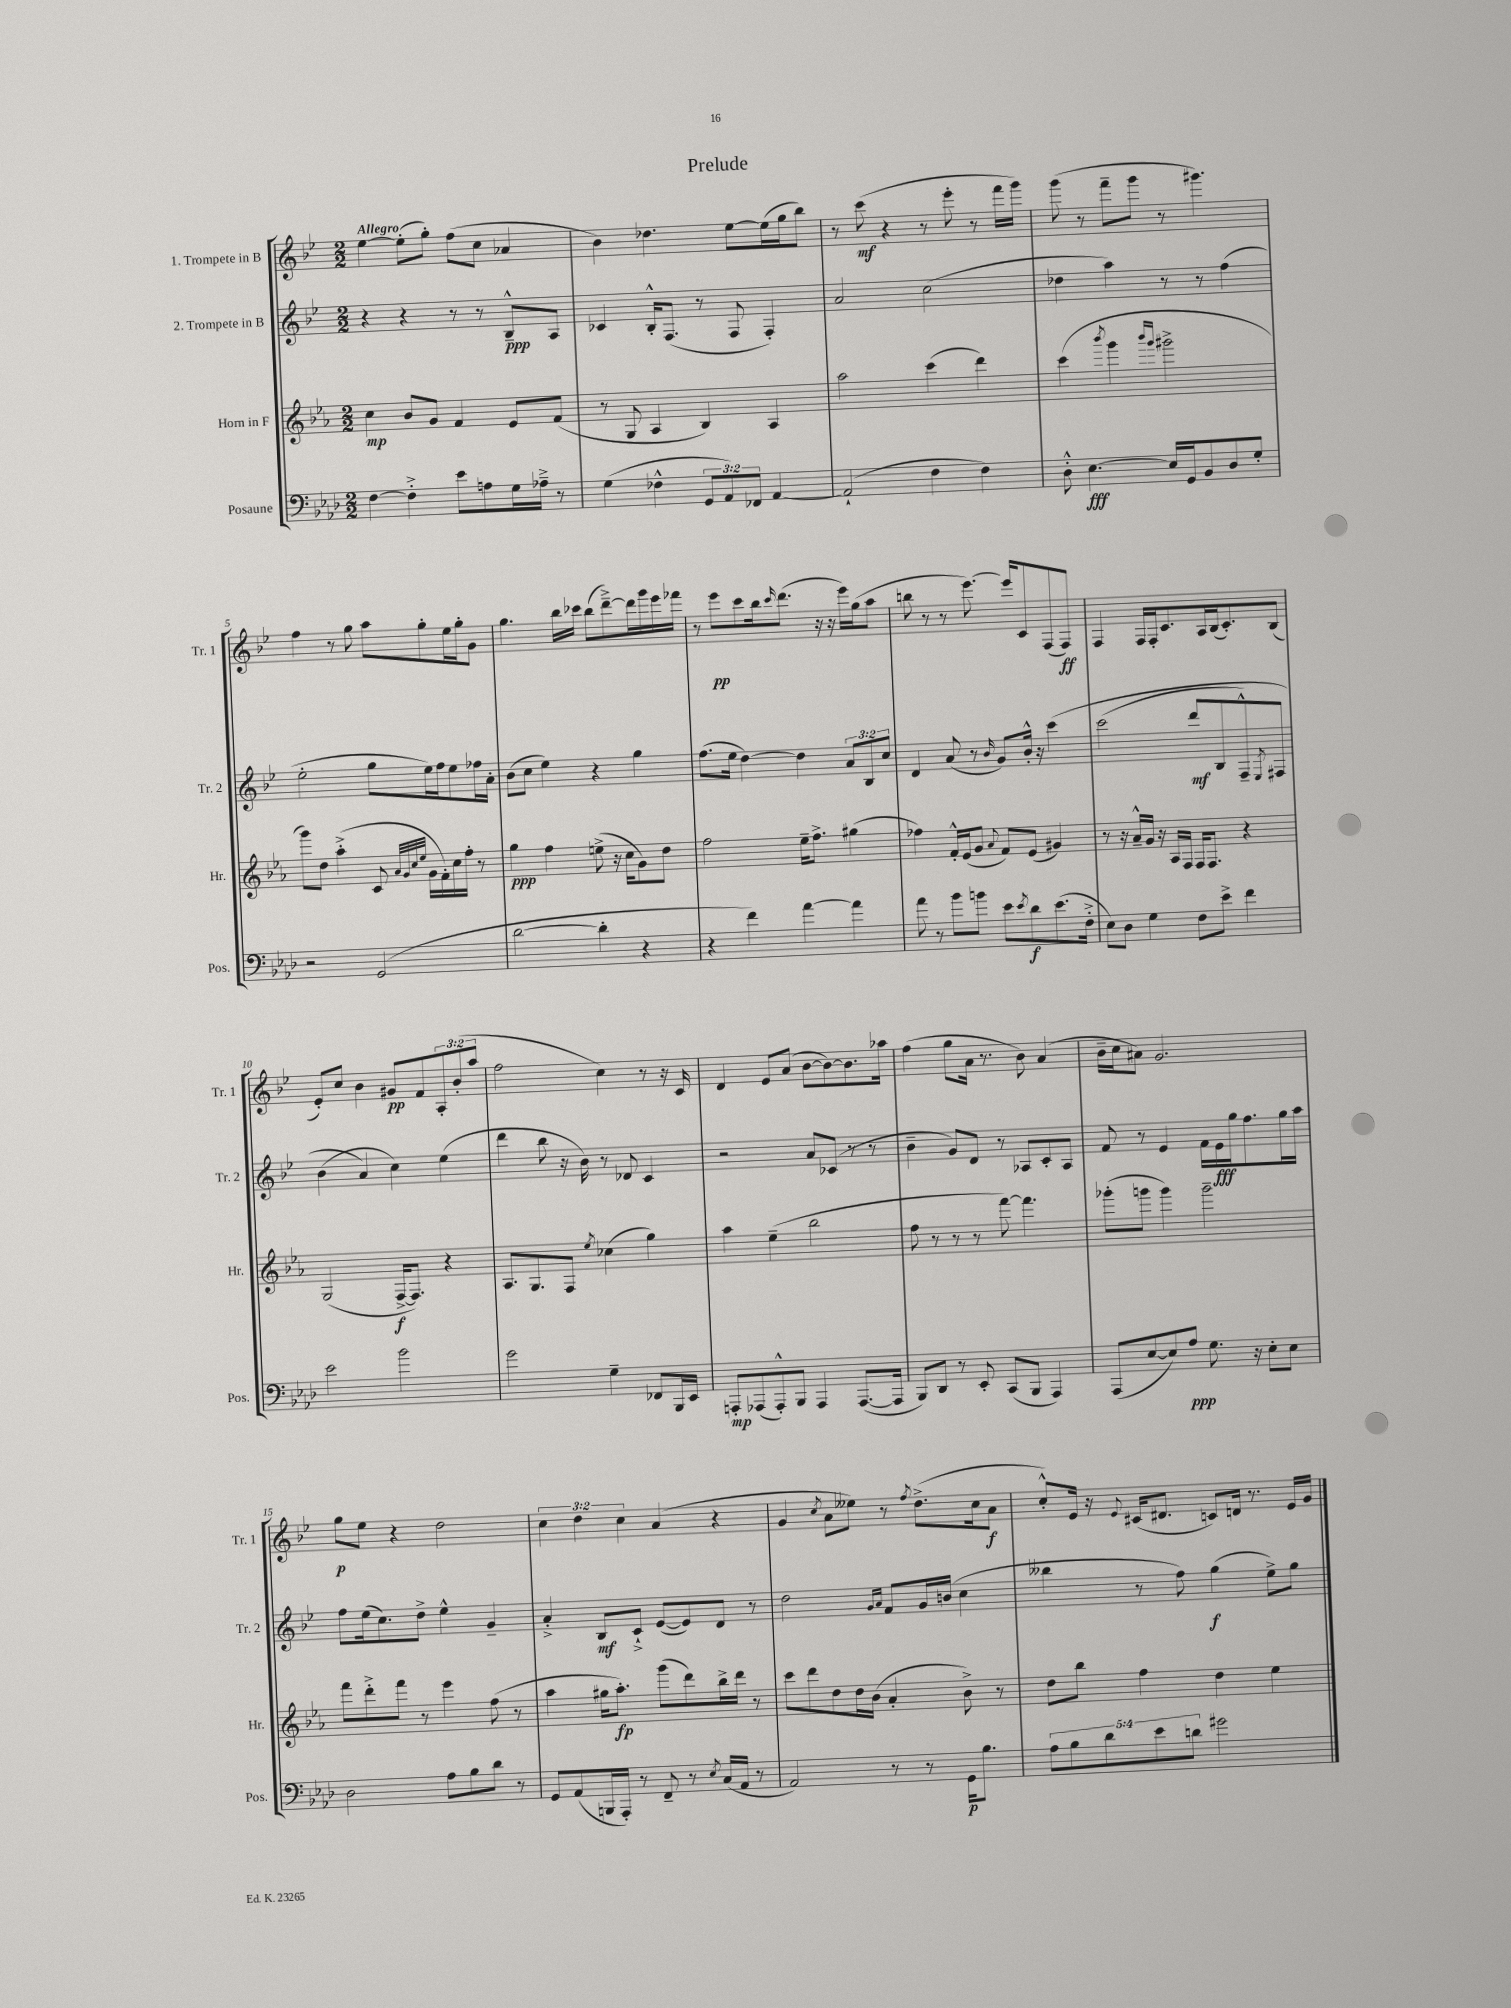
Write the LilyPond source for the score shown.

\header { title = "Prelude" }
<<
\new StaffGroup <<
\new Staff = "s0" \with { instrumentName = "1. Trompete in B" shortInstrumentName = "Tr. 1" } {
    \clef treble \key bes \major \numericTimeSignature \time 2/2 \override Staff.TupletNumber.text = #tuplet-number::calc-fraction-text \tempo "Allegro"
    ees''4~ ees''8-.( g''8-.) f''8( c''8 aes'4 |
    bes'4) des''4. ees''8~ ees''16( g''16 bes''8) |
    r8 c'''8\mf( r4 r8 ees'''8-. r8 f'''16 g'''16) |
    g'''8( r8 f'''8-- g'''8 r8 gis'''4.) |
    f''4 r8 g''8 a''8 g''8-. ees''16 g''16-. g'8 |
    g''4. bes''16 ces'''16 bes''8( d'''8~--->) d'''16 g'''16 ees'''16 fes'''16 |
    r8 ees'''8\pp c'''8 bes''16 \grace { c'''16 } d'''8.( r16 r16 ees'''16) g''16( a''8 |
    b''8 r8 r8 ees'''8.~) ees'''16 c'8 f8( f8\ff) |
    f4 f16 f16-. c'8. a16 bes16( c'8.-.) bes8( |
    ees'8-.) c''8 bes'4 gis'8\pp f'8 \tuplet 3/2 { a8-. bes'8-.( a''8 } |
    f''2 c''4) r8 r16 c'16 |
    d'4 ees'8 a'8( bes'8~ bes'8~) bes'8. aes''16 |
    f''4( g''8 a'16 r8. bes'8) a'4( |
    bes'16-- c''16 ais'8) g'2. |
    g''8\p ees''8 r4 d''2 |
    \tuplet 3/2 { c''4 d''4 c''4 } a'4( r4 |
    g'4 \acciaccatura { c''8 } a'8 eeses''8) r8 \acciaccatura { f''8 } d''8.->( c''16 a'8\f |
    c''8-.-^) ees'16 r16 \appoggiatura { ees'8 } cis'16( dis'8. c'8) d'16 r8. ees'16 g'16 \bar "|." |
}
\new Staff = "s1" \with { instrumentName = "2. Trompete in B" shortInstrumentName = "Tr. 2" } {
    \clef treble \key bes \major \numericTimeSignature \time 2/2 \override Staff.TupletNumber.text = #tuplet-number::calc-fraction-text
    r4 r4 r8 r8 bes8---^\ppp a8 |
    ces'4 bes16-.-^ f8.( r8 f8 f4-.) |
    a'2 c''2( |
    des''4 a''4) r8 r8 f''4( |
    ees''2-. g''8 ees''16) f''16 ees''8 fes''16 a'16-. |
    bes'8( c''8 ees''4) r4 g''4 |
    f''8.( ees''16 d''4~) d''4 \tuplet 3/2 { a'8 bes8 c''8 } |
    d'4 a'8( r8 \grace { bes'16 } g'8) bes'16-.-^ r16 c'''4\( |
    c'''2( d'''8\mf bes8 f8---^) \acciaccatura { ees8 } fis8 |
    bes'4( a'4\) c''4) ees''4( |
    d'''4 bes''8 r16 bes'16) r8 des'8 c'4 |
    r2 a'8 ces'8( r8 r8 |
    bes'4-- g'8) d'8 r8 aes8 c'8-. aes8 |
    f'8 r8 ees'4 f'16 ees'16\fff g''16 f''8. g''16 a''16 |
    f''8 ees''16( c''8.) d''8-> ees''4-^ g'4-- |
    a'4-.-> bes8\mf c'8-!-> ees'8~( ees'8) d'8 r8 |
    d''2 \grace { g'16 a'16 } f'8 g'16 b'16( c''4 |
    beses''4 r8 f''8) g''4\f( ees''8->) g''8 \bar "|." |
}
\new Staff = "s2" \with { instrumentName = "Horn in F" shortInstrumentName = "Hr." } {
    \clef treble \key ees \major \numericTimeSignature \time 2/2
    c''4\mp bes'8 g'8 f'4 ees'8 f'8( |
    r8 g8 aes4 bes4) aes4 |
    aes''2 c'''4( d'''4) |
    c'''4( \acciaccatura { bes'''8 } g'''4 \grace { bes'''16 g'''16 } gis'''2-> |
    g'''8) d''8 aes''4-.->( c'8 \grace { aes'32 g'32 c''32 ees''32 } g'16 f'16-.) c''16 f''16-. r8 |
    g''4\ppp f''4 e''8->( r16 c''16 g'8) d''8 |
    f''2 ees''16-- f''8.-> gis''4( |
    fes''4) f'16-.-^ ees'16( g'8 \appoggiatura { aes'8 } f'8) ees'8( gis'4) |
    r8 r16 aes'16---^ g'16 r16 aes16 f16 f16 f8. r4 |
    g2( f16~->\f f8.) r4 |
    aes8. g8. f8 \acciaccatura { ees''8 } ces''4( g''4) |
    aes''4 ees''4--( bes''2 |
    f''8 r8 r8 r8 f'''8~) f'''4. |
    ges'''8-.( g'''8 g'''4) g'''2-- |
    f'''8 d'''8-.-> f'''8 r8 ees'''4 f''8( r8 |
    aes''4 gis''16 aes''8.-.\fp) g'''8( d'''8) bes''16-> d'''16 r8 |
    c'''8 d'''8 d''8 d''16 bes'16( aes'4-. bes'8->) r8 |
    d''8 bes''8 f''4 d''4 ees''4 \bar "|." |
}
\new Staff = "s3" \with { instrumentName = "Posaune" shortInstrumentName = "Pos." } {
    \clef bass \key aes \major \numericTimeSignature \time 2/2 \override Staff.TupletNumber.text = #tuplet-number::calc-fraction-text
    f4~ f4-.-> ees'8 a8 g16 aes16---> r8 |
    g4( fes4-^ \tuplet 3/2 { g,8 aes,8) fes,8 } aes,4~ |
    aes,2-!( f4 f4) |
    des8-.-^ ees4.~\fff ees16 g,16 bes,8 des8 g8-. |
    r2 g,2( |
    des'2~ des'4-. r4 |
    r4 f'4) aes'4~ aes'4 |
    aes'8 r8 bes'8 b'8 ees'8 \acciaccatura { ees'8 } des'8\f ees'8.( f16-.-> |
    ees8) des8 g4 f8 ees'8-> f'4 |
    ees'2 bes'2 |
    g'2 g4-- fes,8 bes,,16 ees,16 |
    a,,8-.\mp aes,,8( aes,,8-.-^) bes,,8 aes,,4 aes,,8.~( aes,,16 |
    bes,,8) des,8 r8 ees,8-. c,8( bes,,8 aes,,4) |
    aes,,8( ees8~ ees8) aes8\ppp g8. r16 ees8-. ees8 |
    des2 aes8 bes8 des'8 r8 |
    g,8 aes,8( b,,16 aes,,16-.) r8 f,8-- r8 \acciaccatura { ees8 } c16( aes,16 r8 |
    aes,2) r8 r8 g,16\p bes8. |
    \tuplet 5/4 { aes8 bes8 des'8 ees'8 d'8 } gis'2 \bar "|." |
}
>>
>>
